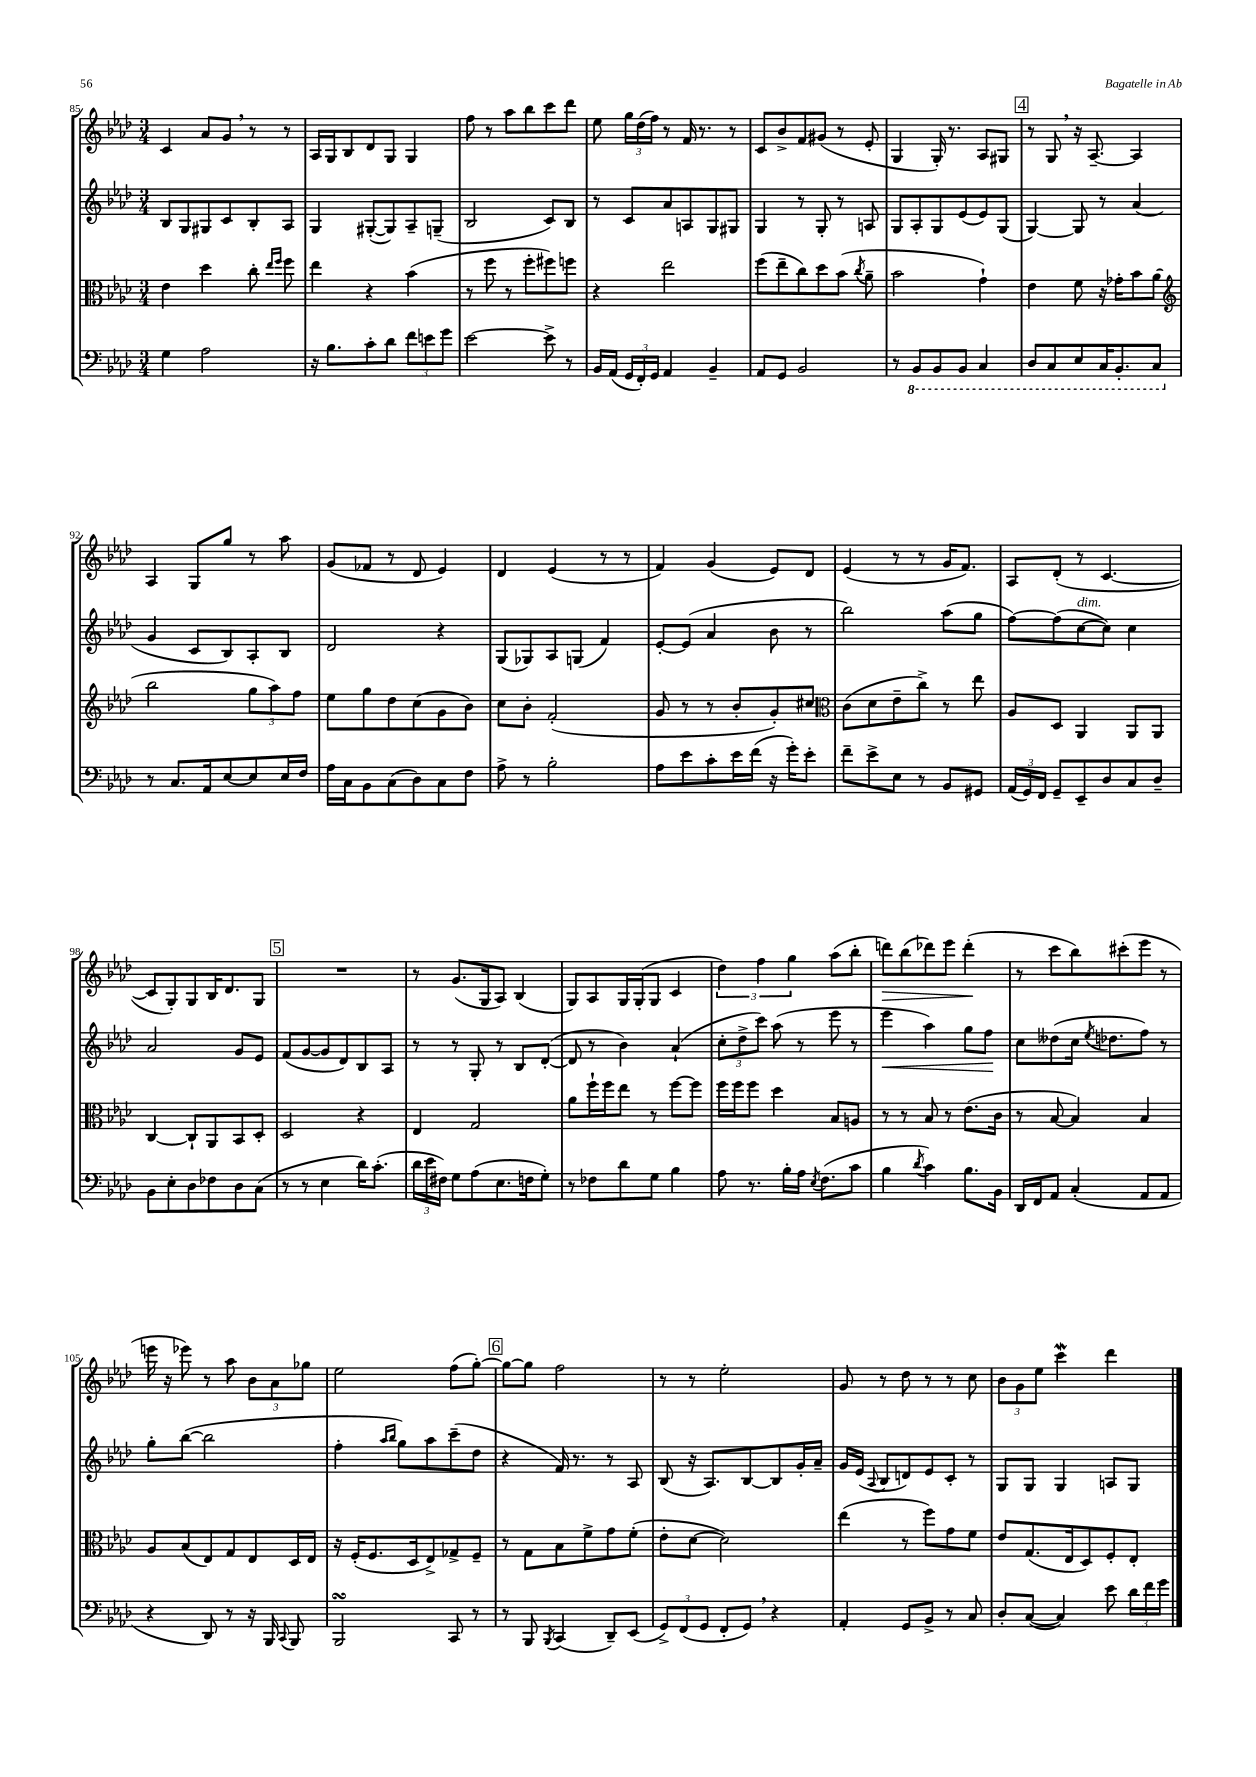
<<
\new StaffGroup <<
\new Staff = "s0" {
    \clef treble \key aes \major \numericTimeSignature \time 3/4
    \autoBeamOff c'4 aes'8[ g'8] \breathe r8 r8 |
    aes16[ g16 bes8 des'8 g8] g4 |
    f''8 r8 aes''8[ bes''8 c'''8 des'''8] |
    ees''8 \tuplet 3/2 { g''16[ des''16( f''16]) } r8 f'16 r8. r8 |
    c'8[ bes'8-> f'8 gis'8]( r8 ees'8-. |
    g4 g16-.) r8. aes8[ gis8] |
    \mark \markup { \box "4" } r8 g8 \breathe r16 aes8.~-- aes4 |
    aes4 g8[ g''8] r8 aes''8 |
    g'8[( fes'8] r8 des'8 ees'4) |
    des'4 ees'4( r8 r8 |
    f'4) g'4( ees'8[) des'8] |
    ees'4( r8 r8 g'16[ f'8.]) |
    aes8[ des'8]-.( r8 c'4.~ |
    c'8[ g8-.) g8 bes16 des'8. g8] |
    \mark \markup { \box "5" } R2. |
    r8 g'8.[( g16 aes8]) bes4( |
    g8[) aes8 g16 g16-.( g8] c'4 |
    \tuplet 3/2 { des''4) f''4 g''4 } aes''8[( bes''8]-. |
    d'''8[\>) bes''8( des'''8) ees'''8] des'''4-.\!( |
    r8 c'''8[ bes''8) cis'''8-.( ees'''8] r8 |
    e'''16 r16 ees'''8) r8 aes''8 \tuplet 3/2 { bes'8[ aes'8 ges''8] } |
    ees''2 f''8[( g''8]~-.) |
    \mark \markup { \box "6" } g''8[~ g''8] f''2 |
    r8 r8 ees''2-. |
    g'8 r8 des''8 r8 r8 c''8 |
    \tuplet 3/2 { bes'8[ g'8 ees''8] } c'''4\mordent des'''4 \bar "|." |
}
\new Staff = "s1" {
    \clef treble \key aes \major \numericTimeSignature \time 3/4
    \autoBeamOff bes8[ g8 gis8 c'8 bes8-. aes8] |
    g4 gis8[~-.( gis8) aes8-- g8]--( |
    bes2 c'8[) bes8] |
    r8 c'8[ aes'8 a8 g8 gis8] |
    g4 r8 g8-. r8 a8 |
    g8[ aes8-. g8 ees'8( ees'8) g8]( |
    \mark \markup { \box "4" } g4~) g8 r8 aes'4( |
    g'4 c'8[ bes8) aes8-. bes8] |
    des'2 r4 |
    g8[( ges8) aes8 g8]( f'4) |
    ees'8[~-. ees'8]( aes'4 bes'8 r8 |
    bes''2) aes''8[( g''8] |
    f''8[~) f''8( c''8~^\markup { \italic "dim." } c''8]) c''4 |
    aes'2 g'8[ ees'8] |
    \mark \markup { \box "5" } f'8[( g'8~ g'8 des'8) bes8 aes8] |
    r8 r8 g8-. r8 bes8[ des'8]~-.( |
    des'8 r8 bes'4) aes'4-!( |
    \tuplet 3/2 { c''8[-. des''8-> c'''8]) } aes''8( r8 ees'''8 r8 |
    ees'''4\< aes''4) g''8[ f''8]\! |
    c''8[ deses''8( c''16] \acciaccatura { ees''8 } des''8.[ f''8]) r8 |
    g''8[-. bes''8]~( bes''2 |
    f''4-. \grace { aes''16[ bes''16] } g''8[) aes''8 c'''8--( des''8] |
    \mark \markup { \box "6" } r4 f'16) r8. r8 aes8 |
    bes8( r16 aes8.[) bes8~ bes8 g'16-. aes'16]-- |
    g'16[ ees'16]( \appoggiatura { aes8 } bes8[ d'8) ees'8 c'8]-. r8 |
    g8[ g8] g4 a8[ g8] \bar "|." |
}
\new Staff = "s2" {
    \clef alto \key aes \major \numericTimeSignature \time 3/4
    \autoBeamOff ees'4 des''4 c''8-. \grace { ees''16[ f''16] } f''8 |
    ees''4 r4 bes'4( |
    r8 f''8 r8 f''8[-. fis''8) f''8] |
    r4 ees''2 |
    f''8[( ees''8-- c''8) des''8 bes'8]( \acciaccatura { c''8 } aes'8-- |
    bes'2 g'4-!) |
    \mark \markup { \box "4" } ees'4 f'8 r16 ges'16[-. bes'8 aes'8]( |
    \clef treble bes''2 \tuplet 3/2 { g''8[ aes''8) f''8] } |
    ees''8[ g''8 des''8 c''8( g'8 bes'8]) |
    c''8[ bes'8]-. f'2-.( |
    g'8 r8 r8 bes'8[-. g'8-.) cis''8] |
    \clef alto c'8[( des'8 ees'8-- c''8]->) r8 ees''8 |
    aes8[ des8] aes,4 aes,8[ aes,8] |
    c4~ c8[-! aes,8 bes,8 des8]-. |
    \mark \markup { \box "5" } des2 r4 |
    ees4 g2 |
    aes'8[ f''16-! f''16 ees''8] r8 f''8[~ f''8] |
    f''16[ f''16 f''8] des''4 bes8[ a8] |
    r8 r8 bes8 r8 ees'8.[( c'16] |
    r8 bes8~ bes4) bes4 |
    aes8[ bes8( ees8) g8 ees8 des16 ees16] |
    r16 f16[-.( f8. des16 ees8->) ges8-> f8]-- |
    \mark \markup { \box "6" } r8 g8[ bes8 f'8-> g'8 f'8]-.( |
    ees'8[-. des'8]~ des'2) |
    ees''4( r8 f''8[) g'8 f'8] |
    ees'8[ g8.( ees16 des8) f8-. ees8]-. \bar "|." |
}
\new Staff = "s3" {
    \clef bass \key aes \major \numericTimeSignature \time 3/4
    \autoBeamOff g4 aes2 |
    r16 bes8.[ c'8-. des'8] \tuplet 3/2 { f'8[ e'8 g'8] } |
    ees'2~ ees'8-> r8 |
    bes,16[ aes,16]( \tuplet 3/2 { g,16[ f,16-.) g,16] } aes,4 bes,4-- |
    aes,8[ g,8] bes,2 |
    r8 \ottava #-1 bes,,8[ bes,,8 bes,,8] c,4 |
    \mark \markup { \box "4" } des,8[ c,8 ees,8 c,16 bes,,8.-. c,8] \ottava #0 |
    r8 c8.[ aes,16 ees8~ ees8 ees16 f16] |
    aes16[ c16 bes,8 c8( des8) c8 f8] |
    aes8-> r8 bes2-. |
    aes8[ ees'8 c'8-. ees'16 f'16]( r16 g'16[-.) ees'8]-. |
    f'8[-- ees'8-> ees8] r8 bes,8[ gis,8] |
    \tuplet 3/2 { aes,16[( g,16) f,16] } g,8[-- ees,8-- des8 c8 des8]-- |
    bes,8[ ees8-. des8 fes8 des8 c8]( |
    \mark \markup { \box "5" } r8 r8 ees4 des'16[) c'8.]-.( |
    \tuplet 3/2 { des'16[ ees'16 fis16]) } g8[ aes8( ees8. f16 g8]-.) |
    r8 fes8[ des'8 g8] bes4 |
    aes8 r8. bes16[-. aes16] \acciaccatura { ees8 } f8.[( c'8] |
    bes4 \acciaccatura { des'8 } c'4) bes8.[ bes,16] |
    des,16[ f,16 aes,8] c4-.( aes,8[ aes,8] |
    r4 des,8) r8 r16 bes,,16 \appoggiatura { c,8 } bes,,8 |
    bes,,2\turn c,8 r8 |
    \mark \markup { \box "6" } r8 bes,,8 \acciaccatura { bes,,8 } c,4( des,8[--) ees,8]( |
    \tuplet 3/2 { g,8[->) f,8( g,8] } f,8[-. g,8]) \breathe r4 |
    aes,4-. g,8[ bes,8]-> r8 c8 |
    des8[-. c8]~( c4) ees'8 \tuplet 3/2 { des'16[ f'16 g'16] } \bar "|." |
}
>>
>>
\layout { \context { \Score currentBarNumber = #85 } }
